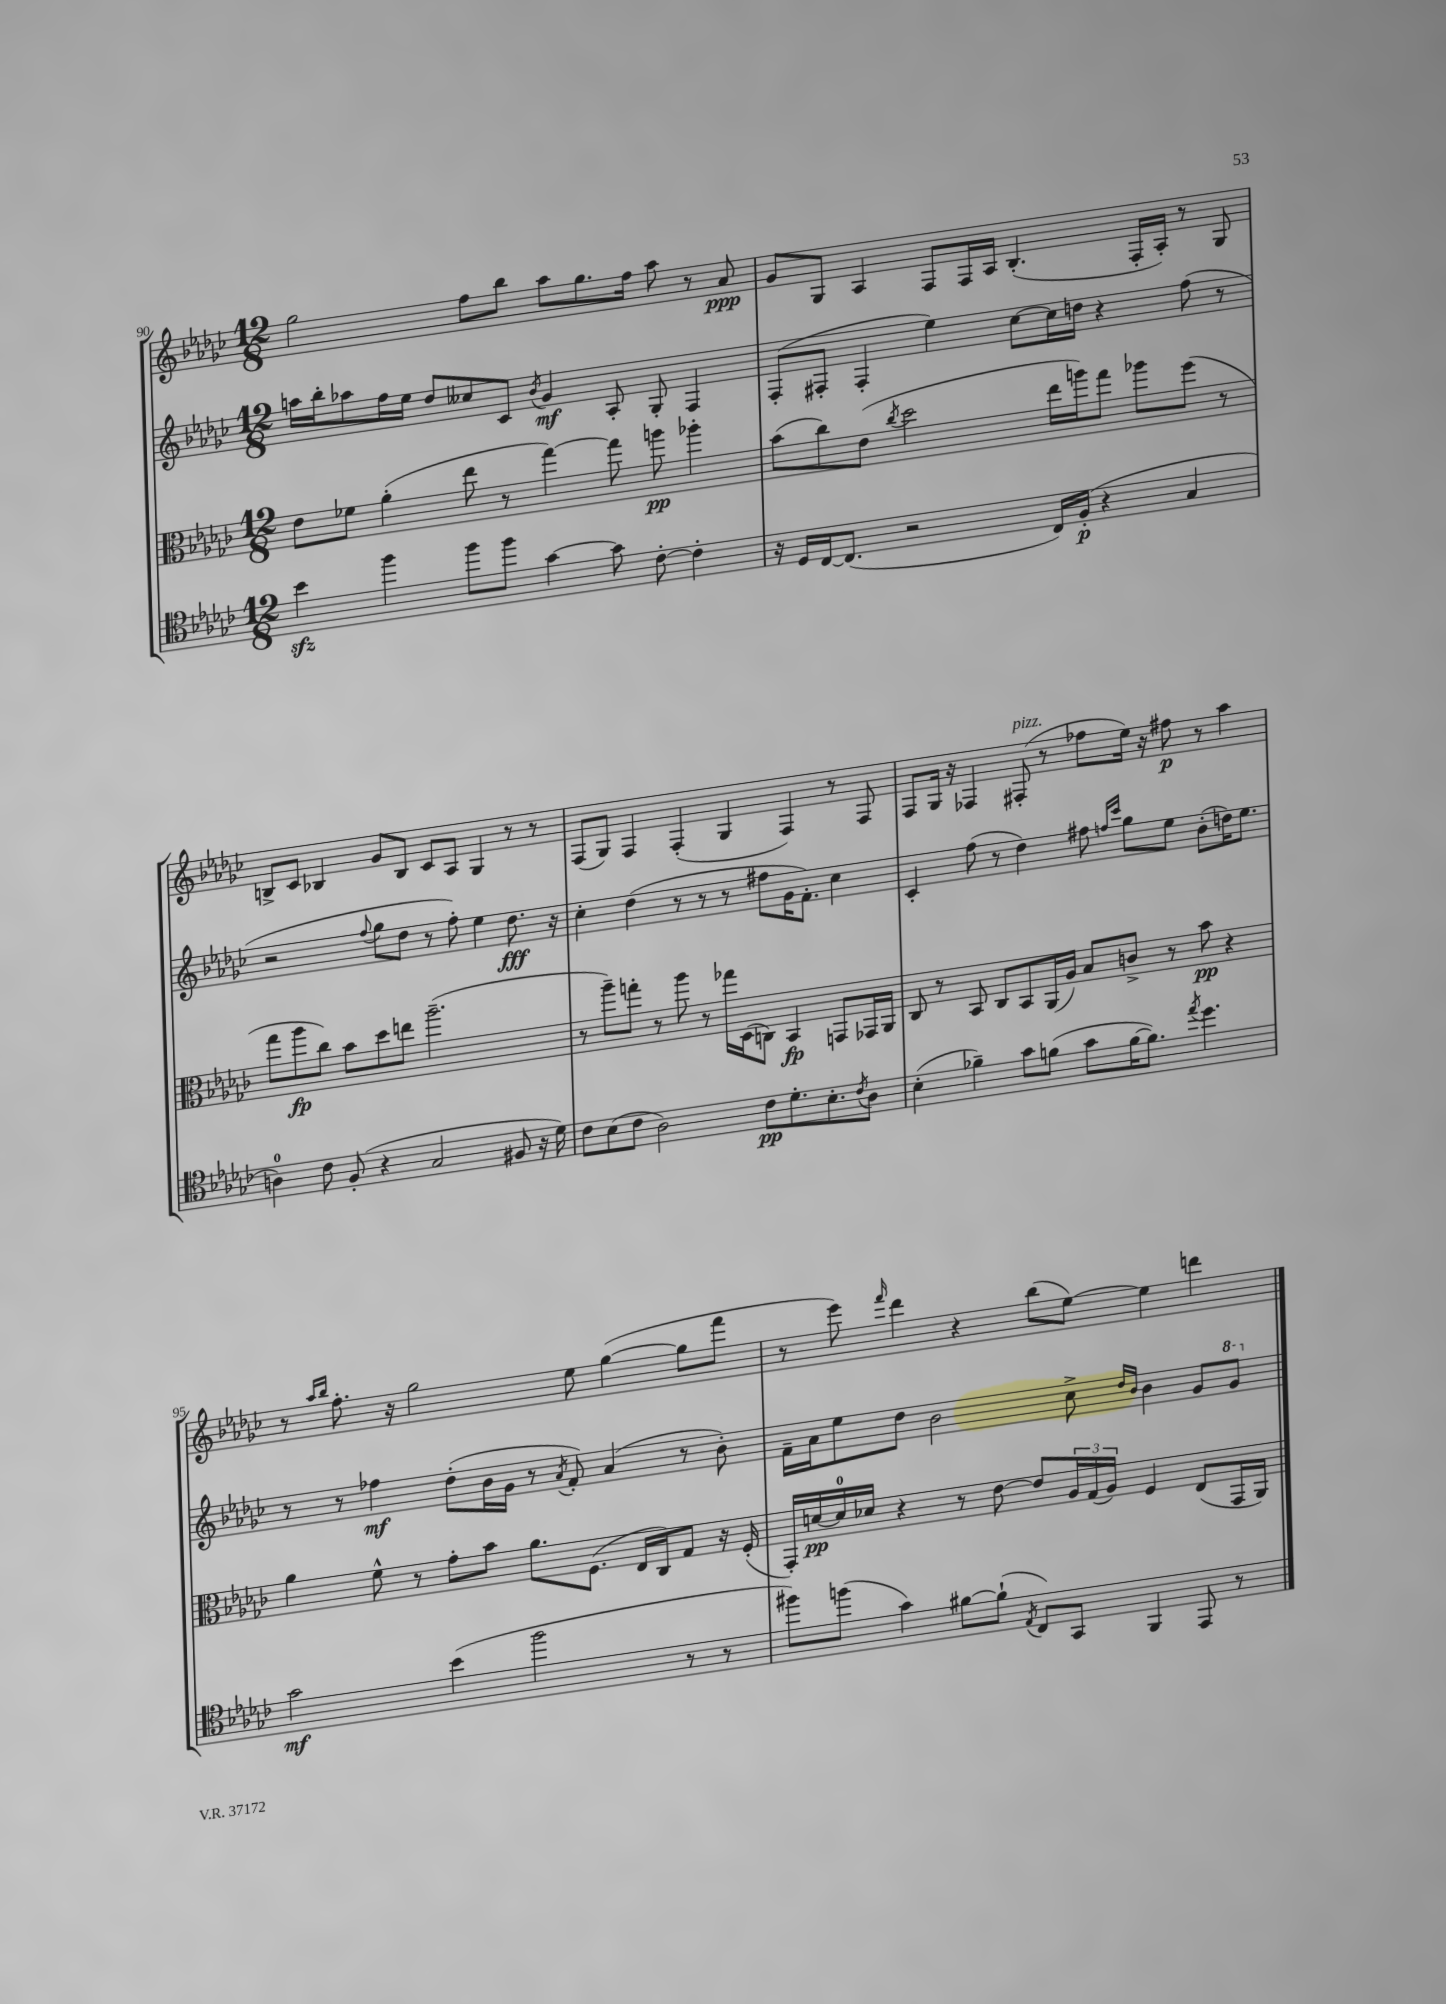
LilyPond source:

<<
\new StaffGroup <<
\new Staff = "s0" {
    \clef treble \key ges \major \numericTimeSignature \time 12/8
    ges''2 f''8 bes''8 aes''8 ges''8. f''16 aes''8 r8 aes'8\ppp |
    ges'8 ges8 aes4 f8 f16 aes16 bes4.-.( f16-. aes16-.) r8 ges8 |
    b8-> ces'8 bes4 ges'8 bes8 ces'8 aes8 ges4 r8 r8 |
    f8( ges8) f4 f4-.( ges4 f4) r8 f8 |
    f8 ges16 r16 fes4 fis8-.^\markup { \italic "pizz." }( r8 fes''8 ees''16) r16 fis''8\p r8 aes''4 |
    r8 \grace { aes''16 bes''16 } f''8.-. r16 ges''2 ees''8 ges''4~( ges''8 f'''8 |
    r8 ees'''8) \grace { f'''16 } des'''4 r4 bes''8( ees''8~) ees''4 d'''4 \bar "|." |
}
\new Staff = "s1" {
    \clef treble \key ges \major \numericTimeSignature \time 12/8
    a''16 bes''16-. aes''8 f''16 ees''16 des''8 ceses''8 ces'8 \acciaccatura { bes'8 } ges'4\mf aes8-. ges8-. f4 |
    f8-.( fis8-. fis4-. ees''4) ces''8~ ces''16 d''16 r4 f''8( r8 |
    r2 \appoggiatura { f''8 } ges''8 des''8 r8 f''8-.) ees''4 des''8.\fff r16 |
    ces''4-. des''4( r8 r8 r8 fis''8 ges'16 f'8.-.) ces''4 |
    ces'4-. f''8( r8 des''4) fis''8 \grace { f''16 ces'''16 } ges''8 ees''8 bes'8-.( d''16) ees''8. |
    r8 r8 fes''4\mf des''8-.( bes'16 ges'16 r8 \acciaccatura { aes'8 } f'8-.) aes'4( r8 bes'8-.) |
    f'16-- aes'16 ees''8 des''8 bes'2 ces''8-> \grace { des''16 bes'16 } bes'4 ges'8 \ottava #1 ges''8 \ottava #0 \bar "|." |
}
\new Staff = "s2" {
    \clef alto \key ges \major \numericTimeSignature \time 12/8
    ees'8 fes'8 aes'4-.( ees''8 r8 ges''4~) ges''8 a''8\pp aes''4-. |
    bes'8( ces''8) ees'8( \acciaccatura { ces''8 } des''2 ees''16 a''16) ges''8 aes''8 f''8( r8 |
    ges''8 aes''8\fp ces''8) bes'8 des''8 e''8 aes''2.--( |
    r8 aes''8--) g''8-. r8 aes''8 r8 ges''16 des16( c8) bes,4\fp g,8 ges,16 aes,16 |
    ces8 r8 bes,8 ces8 bes,8 aes,16( aes16) bes8 c'8-> r8 bes'8\pp r4 |
    aes'4 f'8-^ r8 ges'8-. bes'8 aes'8. f8.( ees16 ces16) ges8 r16 f16-.( |
    ges,16-.) d'16~\pp d'16-0 des'16 r4 r8 ees'8~ ees'8 \tuplet 3/2 { aes16 ges16( aes16) } f4 ees8( ges,16 aes,16) \bar "|." |
}
\new Staff = "s3" {
    \clef tenor \key ges \major \numericTimeSignature \time 12/8
    bes'4\sfz f''4 f''8 f''8 ges'4~ ges'8 ces'8~-. ces'4-. |
    r16 des16 ces16~ ces8.( r2 ces16) f16-.\p( r4 ges4 |
    a4-0) ces'8 f8-.( r4 ges2 fis8 r16 des'16) |
    ces'8 bes8( ces'8 aes2) ces'8\pp des'8.-. bes8.-. \acciaccatura { ces'8 } aes8 |
    bes4-.( fes'4--) ges'8 f'8( ges'8 f'16~ f'8.) \acciaccatura { ees''8 } des''4. |
    ges'2\mf bes'4( f''2 r8 r8 |
    fis''8) f''8( ges'4) fis'8~ fis'8-!( \acciaccatura { ees8 } ces8) ges,8 f,4 ees,8 r8 \bar "|." |
}
>>
>>
\layout { \context { \Score currentBarNumber = #90 \override BarNumber.break-visibility = ##(#f #t #t) barNumberVisibility = #(every-nth-bar-number-visible 5) } }
